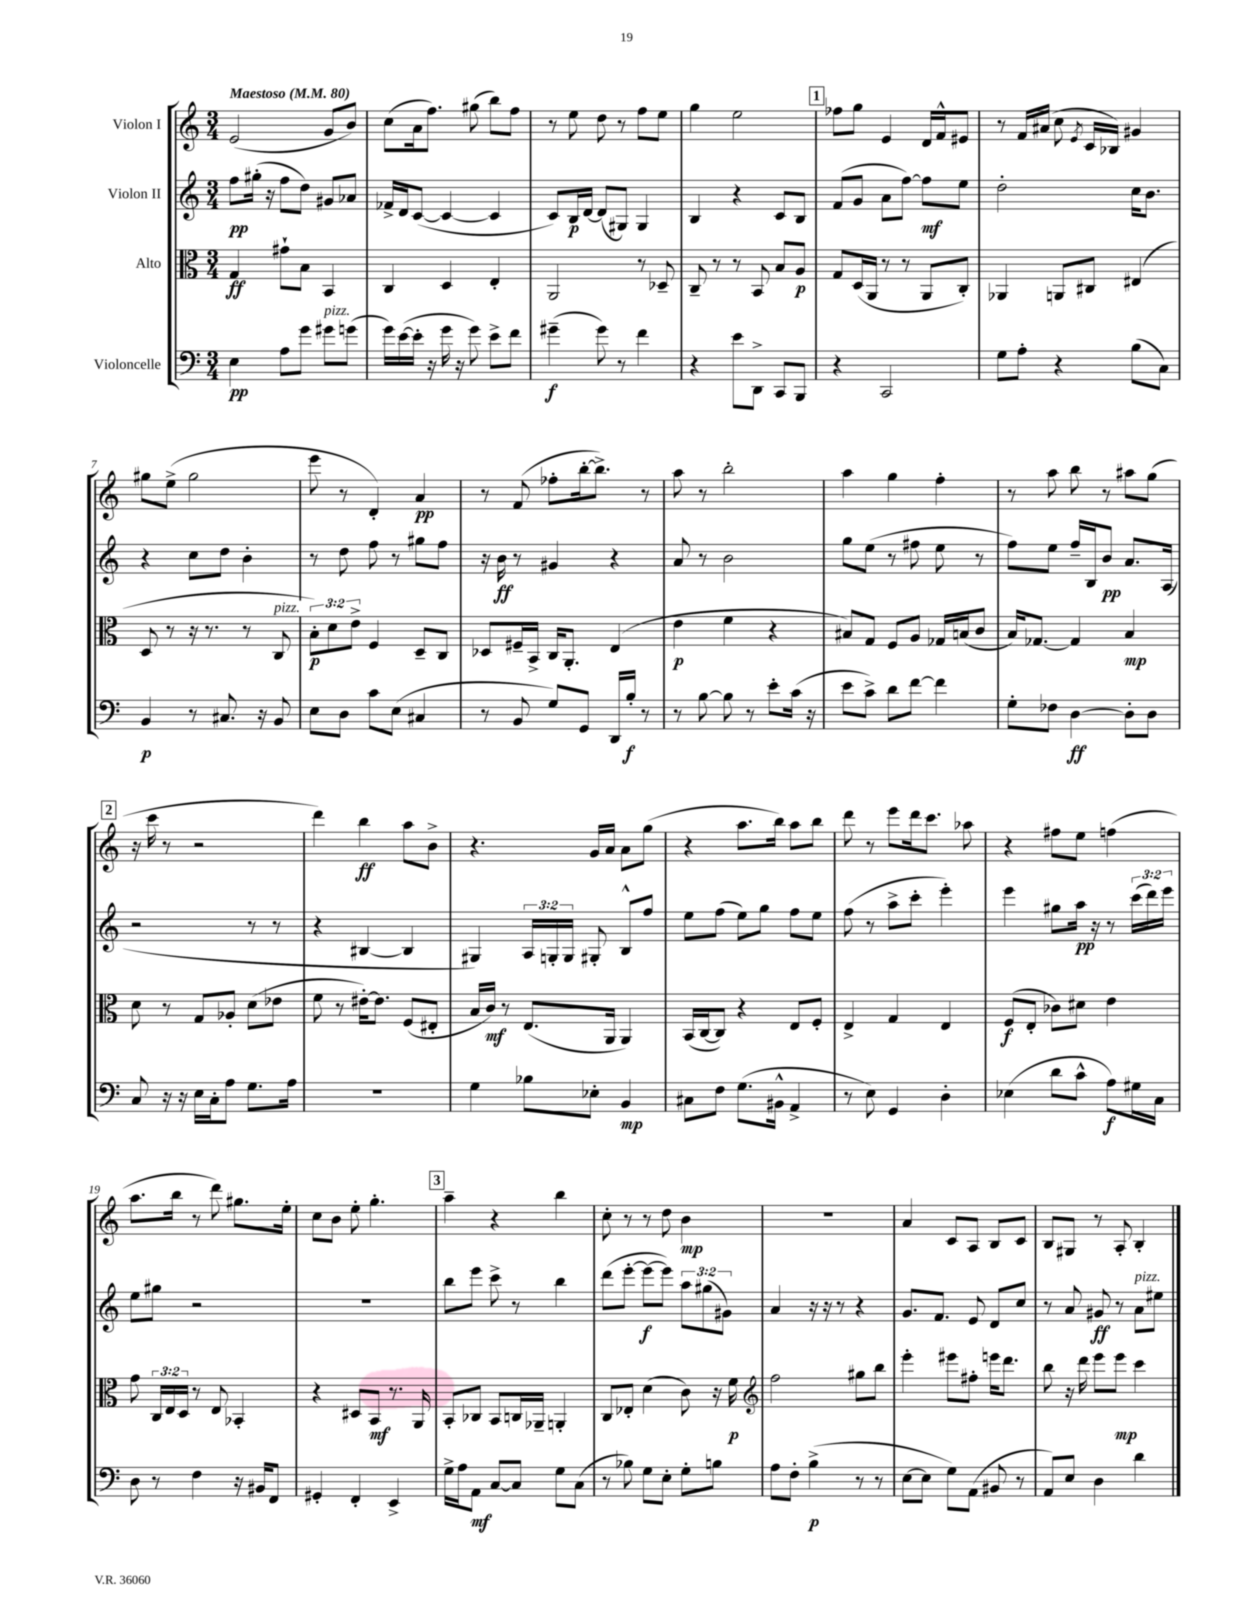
<<
\new StaffGroup <<
\new Staff = "s0" \with { instrumentName = "Violon I" } {
    \clef treble \key c \major \numericTimeSignature \time 3/4 \tempo "Maestoso" 4 = 80
    \autoBeamOff e'2( g'8[ b'8]) |
    c''8[( a'16 f''8.]) gis''8( b''8[) f''8] |
    r8 e''8 d''8 r8 f''8[ e''8] |
    g''4 e''2 |
    \mark \markup { \box "1" } fes''8[ g''8] e'4 d'16[ f'16-^ eis'8] |
    r8 f'16[ ais'16]( c''8 \acciaccatura { e'8 } c'16[ bes16]) gis'4 |
    gis''8[ e''8]->( gis''2 |
    e'''8 r8 d'4-.) a'4\pp |
    r8 f'8( fes''8[-. b''16~-. b''8.]->) r8 |
    a''8 r8 b''2-. |
    a''4 g''4 f''4-. |
    r8 a''8 b''8 r8 ais''8[ g''8]( |
    \mark \markup { \box "2" } r16 c'''16 r8 r2 |
    d'''4) b''4\ff a''8[ b'8]-> |
    r4. g'16[ a'16] a'8[ g''8]( |
    r4 a''8.[ b''16]) a''8[ b''8] |
    d'''8 r8 e'''8[ d'''16 c'''8.] aes''8 |
    r4 fis''8[ e''8] f''4( |
    a''8.[ b''16] r8 d'''8) gis''8.[ e''16]-. |
    c''8[ b'8] e''8-. g''4.-. |
    \mark \markup { \box "3" } a''4-- r4 b''4 |
    c''8-. r8 r8 d''8 b'4\mp |
    R2. |
    a'4 c'8[ a8] b8[ c'8] |
    b8[ gis8] r8 a8-. b4-. \bar "|." |
}
\new Staff = "s1" \with { instrumentName = "Violon II" } {
    \clef treble \key c \major \numericTimeSignature \time 3/4 \override Staff.TupletNumber.text = #tuplet-number::calc-fraction-text
    \autoBeamOff f''8[\pp gis''16]-.( r16 f''8[ d''8]) gis'8[ aes'8] |
    fes'16[-> d'16 c'8]~( c'4~ c'4 |
    c'8[) b16\p d'16]~ d'8[( gis8]) gis4 |
    b4 r4 c'8[ b8] |
    \mark \markup { \box "1" } f'8[( g'8] a'8[ f''8]~) f''8[\mf e''8] |
    d''2-. c''16[ b'8.] |
    r4 c''8[ d''8] b'4-. |
    r8 d''8 f''8 r8 gis''8[ f''8] |
    r16 b'16\ff r8 gis'4 r4 |
    a'8 r8 b'2 |
    g''8[ e''8]( r8 fis''8 e''8 r8 |
    f''8[) e''8] f''16[-- b16 b'8]\pp a'8.[ a16]( |
    \mark \markup { \box "2" } r2 r8 r8 |
    r4 bis4~ bis4 |
    gis4) \tuplet 3/2 { a16[ g16-. g16] } gis8-. b8[-^ f''8] |
    e''8[ f''8]( e''8[) g''8] f''8[ e''8] |
    f''8( r8 a''8[-> c'''8]-. e'''4-.) |
    e'''4 gis''8[ a''16]\pp r16 r8 \tuplet 3/2 { c'''16[( d'''16) e'''16] } |
    e''8[ gis''8] r2 |
    R2. |
    \mark \markup { \box "3" } b''8[ e'''8] c'''8-> r8 b''4 |
    d'''8[( e'''8]~-. e'''8[~\f e'''8]) \tuplet 3/2 { a''8[ gis''8( gis'8]) } |
    a'4 r16 r16 r8 r4 |
    g'8.[ f'8.] e'8 d'8[ c''8] |
    r8 a'8 gis'8\ff r8 a'8[^\markup { \italic "pizz." } eis''8] \bar "|." |
}
\new Staff = "s2" \with { instrumentName = "Alto" } {
    \clef alto \key c \major \numericTimeSignature \time 3/4 \override Staff.TupletNumber.text = #tuplet-number::calc-fraction-text
    \autoBeamOff g4\ff gis'8[-! b8] b,4 |
    c4 d4 e4-. |
    a,2 r8 des8-- |
    c8-- r8 r8 b,8 b8[ a8]\p |
    \mark \markup { \box "1" } g8[ d16( a,16] r8 r8 a,8[ c8]-.) |
    aes,4 a,8[ cis8] eis4( |
    d8 r8 r16 r8. r8 c8^\markup { \italic "pizz." } |
    \tuplet 3/2 { b8[-.\p) d'8 e'8]-> } f4 d8[-- c8] |
    des8[ fis16-- b,16]-> c16[ a,8.]-. e4( |
    e'4\p f'4 r4 |
    bis8[) g8] f8[ a8] ges16[ b16( c'8] |
    b16[) ges8.]~ ges4 b4\mp |
    \mark \markup { \box "2" } d'8 r8 g8[ aes8]-. d'8[( ees'8] |
    f'8 r8 eis'16[~-.) eis'8.] f8[( eis8]-. |
    b16[ c'16]\mf) r8 e8.[( a,16] a,4) |
    b,16[( c16~ c8]) r4 e8[ f8]-. |
    e4-> g4 e4 |
    f8[\f( e8]-. ces'8[) dis'8] e'4 |
    g'8 \tuplet 3/2 { c16[ e16 d16] } r8 e8 bes,4-. |
    r4 dis8[ b,8]\mf r8. a,16 |
    \mark \markup { \box "3" } b,8[-. ces8] b,8[ c16 aes,16]-- a,4-. |
    c8[ ees8]-. d'4( c'8) r16 f'16\p |
    \clef treble f''2 gis''8[ b''8] |
    e'''4-. eis'''8[ fis''8]-. e'''16[ d'''8.] |
    b''8 r16 d'''16 e'''8[ e'''8]\mp c'''4 \bar "|." |
}
\new Staff = "s3" \with { instrumentName = "Violoncelle" } {
    \clef bass \key c \major \numericTimeSignature \time 3/4
    \autoBeamOff e4\pp a8[ g'8] gis'8[^\markup { \italic "pizz." } g'8]( |
    g'16[) e'16~( e'16]-. r16 g'16 r16 g'8) e'8[-> f'8] |
    gis'4--\f( gis'8) r8 f'4 |
    r4 e'8[ d,8]-> c,8[ b,,8] |
    \mark \markup { \box "1" } r4 c,2 |
    g8[ a8]-. r4 b8[( c8]) |
    b,4\p r8 cis8. r16 b,8 |
    e8[ d8] c'8[ e8]( cis4 |
    r8 b,8 g8[) g,8] d,16[ b16]-.\f r8 |
    r8 b8~ b8 r8 e'8[-. c'16]( r16 |
    e'8[ c'8]->) d'8[ f'8]~ f'4 |
    g8[-. fes8] d4~\ff d8[-. d8] |
    \mark \markup { \box "2" } c8 r16 r16 e16[ c16-. a8] g8.[ a16] |
    R2. |
    g4 bes8[ ees8]-. b,4\mp |
    cis8[ f8] g8.[( bis,16]-^ a,4-> |
    r8 e8) g,4 d4-. |
    ees4( d'8[ c'8]-^ a8[\f) gis16 c16] |
    d8 r8 f4 r16 bis,16[ f,8] |
    gis,4-. f,4-. e,4-> |
    \mark \markup { \box "3" } g16[-> a16 a,8]\mf c8[~ c8] g8[ c8]( |
    r8 bes8) g8[ e8]-. g8[-. b8] |
    a8[ f8]-. b4->\p( r8 r8 |
    e8[~ e8] g8[) a,8]( bis,8 r8 |
    a,8[) e8] d4 d'4 \bar "|." |
}
>>
>>
